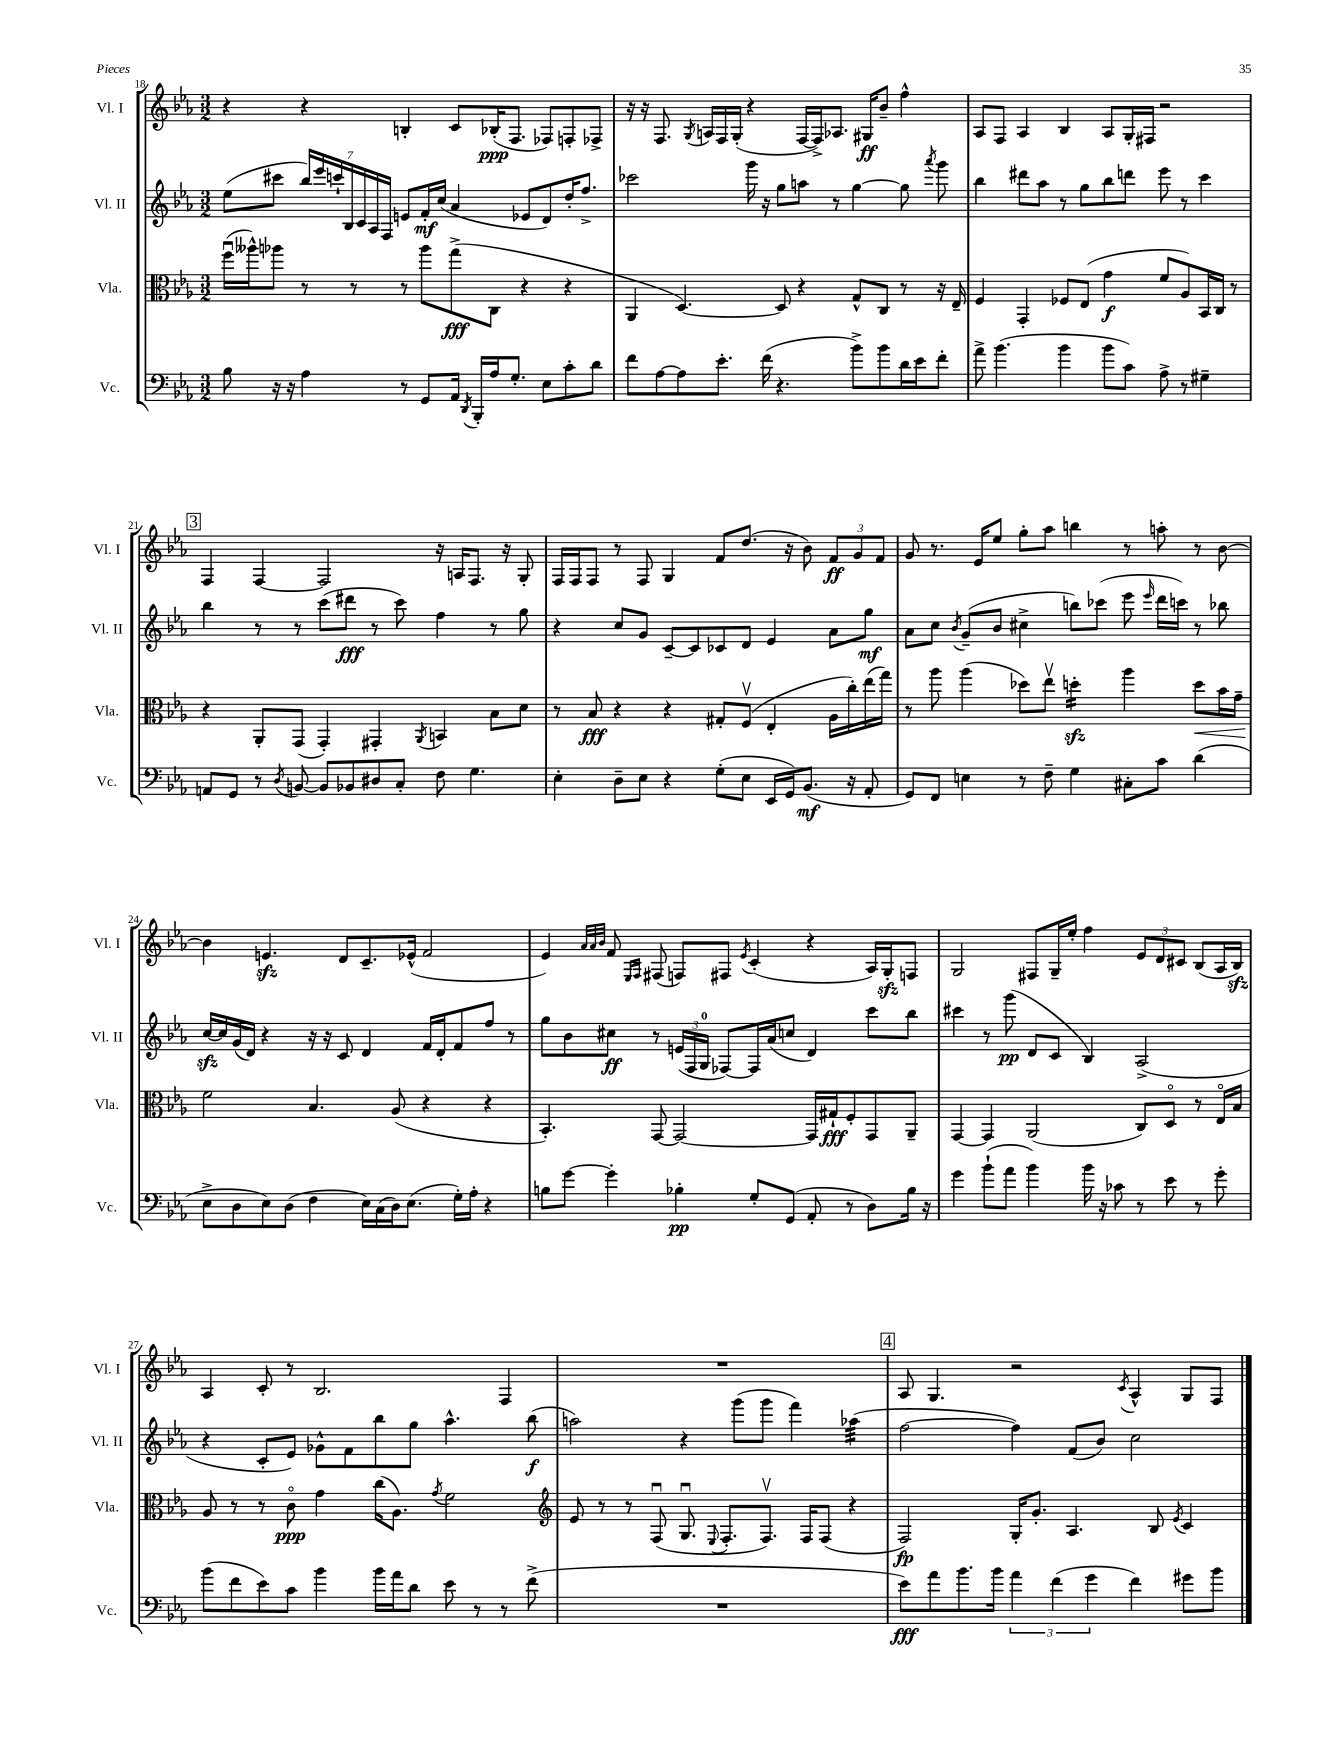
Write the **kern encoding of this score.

**kern	**kern	**kern	**kern
*staff4	*staff3	*staff2	*staff1
*clefF4	*clefC3	*clefG2	*clefG2
*k[b-e-a-]	*k[b-e-a-]	*k[b-e-a-]	*k[b-e-a-]
*M3/2	*M3/2	*M3/2	*M3/2
8B-	(16ffu	(8ee-	4r
.	16aa--^^)	.	.
16r	8aa-	8ccc#	.
16r	.	.	.
4A-	8r	28bb-)	4r
.	.	28eee-	.
.	.	28ccc`	.
.	.	28B-	.
.	8r	.	.
.	.	28c	.
.	.	28A-	.
.	.	28F	.
8r	8r	8e	4B'
8GG	8aa-	16f'	.
.	.	(16cc	.
16AA-	(8gg^	4a-	8c
8qDD	.	.	.
16BBB-'	.	.	.
16A-	8C	.	(16B-'
8.G'	.	.	8.F
.	4r	8e-	.
8E-	.	8d)	8F-)
8c'	4r	16dd'	8F'
.	.	8.ff^	.
8d	.	.	8F-^
=	=	=	=
8f	4AA-	2ccc-	16r
.	.	.	16r
[8A-	.	.	8.F
8A-]	[4.D)	.	.
.	.	.	8qG
.	.	.	16A
8.e-'	.	.	16F
.	.	.	(16G'
.	.	16ggg	4r
(16f	.	16r	.
4.r	8D]	8gg	.
.	4r	8aa	[16F
.	.	.	16F^])
.	.	8r	8.A-
8b-^)	8G^^	[4gg	.
.	.	.	16G#
8b-	8C	.	8b-~
16d	8r	8gg]	4ff^^
16e-	.	.	.
.	.	8qaaa-	.
8f'	16r	8ggg	.
.	16E-~	.	.
=	=	=	=
8a-^	4F	4bb-	8A-
(4.b-	.	.	8F
.	4GG'	8ddd#	4A-
.	.	8aa-	.
4b-	8F-	8r	4B-
.	(8E-	8gg	.
8b-	4g	8bb-	8A-
8c)	.	8ddd	16G'
.	.	.	16F#
8A-^	8f	8eee-	2r
8r	8A-)	8r	.
4G#~	16BB-	4ccc	.
.	16C	.	.
.	8r	.	.
=	=	=	=
8AA	4r	4bb-	4F
8GG	.	.	.
8r	8AA-'	8r	[4F
8qD	.	.	.
[8BB	(8GG	8r	.
8BB]	4GG')	(8ccc	2F]
8BB-	.	8ddd#	.
8D#	4GG#'	8r	.
8C'	.	8ccc)	.
.	8qAA-	.	.
8F	4BB	4ff	16r
.	.	.	16A
4.G	.	.	8.F
.	8B-	8r	.
.	.	.	16r
.	8d	8gg	8G'
=	=	=	=
4E-'	8r	4r	16F
.	.	.	16F
.	8B-	.	8F
8D~	4r	8cc	8r
8E-	.	8g	8F
4r	4r	[8c~	4G
.	.	8c]	.
(8G'	8G#'	8c-	8f
8E-	(8Fv	8d	(8.dd
16EE-	4E-'	4e-	.
16GG)	.	.	16r
(8.BB-	.	.	8b-)
.	16A-	8a-	12f
16r	16cc')	.	.
.	.	.	12g
8AA-'	(16ee-	8gg	.
.	.	.	12f
.	16gg)	.	.
=	=	=	=
8GG)	8r	8a-	8g
8FF	8aa-	8cc	8.r
.	.	8qb-	.
4E	(4aa-	(8g~	.
.	.	.	16e-
.	.	8b-	8ee-
8r	8dd-)	4cc#^	8gg'
8F~	8ee-v	.	8aa-
4G	4dd'	8bb)	4bb
.	.	(8ccc-	.
8C#'	4aa-	8eee-	8r
.	.	16qqeee-	.
8c	.	16ddd	8aa'
.	.	16ccc)	.
(4d	8dd	8r	8r
.	16b-	8bb-	[8b-
.	16g~	.	.
=	=	=	=
8E-^	2f	[16cc	4b-]
.	.	16cc]	.
8D	.	(16g	.
.	.	16d)	.
8E-)	.	4r	4.e
(8D	.	.	.
4F	4.B-	16r	.
.	.	16r	.
.	.	8c	8d
16E-)	.	4d	8.c~
(16C	.	.	.
16D)	(8A-	.	.
(8.E-	.	.	(16e-^^
.	4r	16f	2f
.	.	16d'	.
16G')	.	8f	.
16A-'	.	.	.
4r	4r	8ff	.
.	.	8r	.
=	=	=	=
8B	4.BB-')	8gg	4e-)
[8g	.	8b-	.
.	.	.	32qqa-
.	.	.	32qqa-
.	.	.	32qqb-
4g']	.	8cc#	8f
.	.	.	16qqE-
.	.	.	16qqF
.	[8GG	8r	(8F#
4B-'	2GG_	(24e	8F)
.	.	24F	.
.	.	24G	.
.	.	[8F-)	8F#
.	.	.	8qe-
8G'	.	16F-]	(4c'
.	.	(16a-	.
(8GG	.	8cc	.
8AA-'	16GG]	4d)	4r
.	16G#`	.	.
8r	8F'	.	.
8D)	8GG	8ccc	16A-)
.	.	.	16G'
16B-	8AA-~	8bb-	8F
16r	.	.	.
=	=	=	=
4g	[4GG	4ccc#	2G
(8b-`	4GG]	8r	.
8a-	.	(8ggg	.
4b-)	(2AA-	8d	8F#
.	.	8c	16G~
.	.	.	16ee-'
16b-	.	4B-)	4ff
16r	.	.	.
8c-	.	.	.
8r	8C)	(2A-^	12e-
.	.	.	12d
8e-	8Do	.	.
.	.	.	12c#
8r	8r	.	(8B-
8g'	16E-o	.	16A-
.	16B-	.	16B-)
=	=	=	=
(8b-	8A-	4r	4A-
8f	8r	.	.
8e-)	8r	8c'	8c'
8c	8co	8e-)	8r
4b-	4g	8g-^^	2.B-
.	.	8f	.
16b-	(16cc	8bb-	.
16a-	8.A-)	.	.
8d	.	8gg	.
.	8qg	.	.
8e-	2f	4.aa-^^	.
8r	.	.	.
8r	.	.	4F
(8f^	.	(8bb-	.
=	=	=	=
*	*clefG2	*	*
1.r	8e-	2aa)	1.r
.	8r	.	.
.	8r	.	.
.	(8Fu	.	.
.	8.Gu	4r	.
.	8qqE-	.	.
.	8.F'	.	.
.	.	(8ggg	.
.	8.Fv)	8ggg	.
.	.	4fff)	.
.	16F	.	.
.	(8F	.	.
.	4r	(4aa-	.
=	=	=	=
8e-)	2F)	[2ff	8A-
8a-	.	.	4.G
8.b-	.	.	.
16b-	.	.	.
6a-	16G'	4ff])	2r
.	8.g'	.	.
(6f	.	.	.
.	4.A-	(8f	.
6g	.	.	.
.	.	8b-)	.
.	.	.	8qc
4f)	.	2cc	4A-^^
.	8B-	.	.
.	8qe-	.	.
8g#	4c	.	8G
8b-	.	.	8F
==	==	==	==
*-	*-	*-	*-
